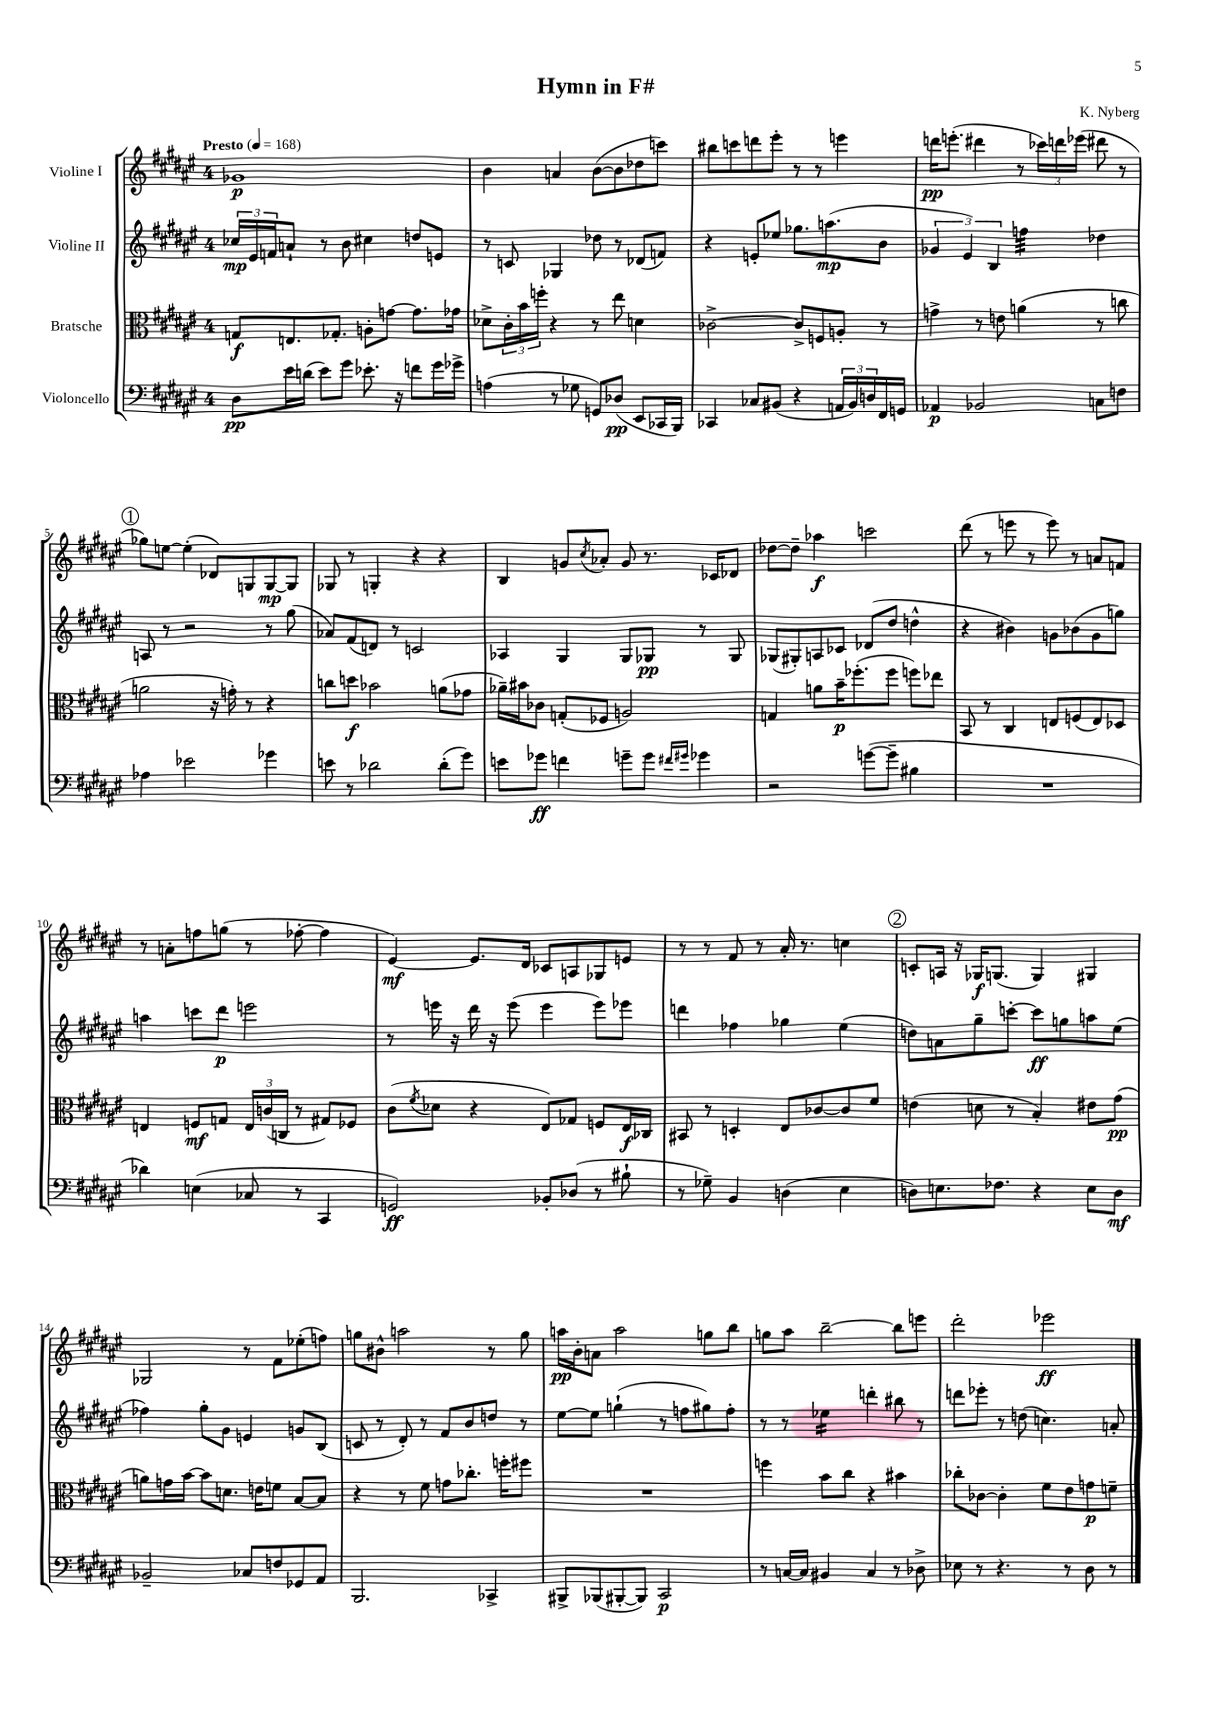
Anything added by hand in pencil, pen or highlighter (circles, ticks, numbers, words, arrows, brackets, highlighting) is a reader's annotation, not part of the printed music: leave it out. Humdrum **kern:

**kern	**kern	**kern	**kern
*staff4	*staff3	*staff2	*staff1
*clefF4	*clefC3	*clefG2	*clefG2
*k[f#c#g#d#a#e#]	*k[f#c#g#d#a#e#]	*k[f#c#g#d#a#e#]	*k[f#c#g#d#a#e#]
*M4/4	*M4/4	*M4/4	*M4/4
*MM168	*MM168	*MM168	*MM168
8D#\L	8G/L	24cc-/LL	1g-
.	.	24e#/	.
.	.	24f/J	.
16e#\L	8.E/	8a`/J	.
(16d\JJ	.	.	.
8e#\L)	.	8r	.
.	8.G-'/J	.	.
8g#\J	.	8b\	.
8.e-'\	8A'\L	4cc#\	.
.	[8g\J	.	.
16r	.	.	.
8f\L	8.g\]L	8dd/L	.
16g#\L	.	8e/J	.
16g-^\JJ	16g-\Jk	.	.
=	=	=	=
(4A\	8d-^\L	8r	4b\
.	24c#'\L	8c/	.
.	24b\	.	.
.	24ff'\JJ	.	.
8r	4r	4G-/	4a/
8G-\	.	.	.
8GG/L)	8r	8dd-\	([8b\L
(8D-/J	8ee#\	8r	8b\]
8EE#/L	4d\	(8d-/L	8dd-\
16CC-/L	.	8f/J)	8ccc\J)
16BBB/JJ)	.	.	.
=	=	=	=
4CC-/	[2c-^\	4r	8bb#\L
.	.	.	8ccc\
8C-/L	.	8e'/L	8ddd\
(8BB#/J	.	8ee-/J	8eee#'\J
4r	8c-^/]L	8.gg-\L	8r
.	8F/	.	8r
.	.	(8.aa\	.
24AA/LL	8A'/J	.	4eee\
24BB#/)	.	.	.
24D/	.	.	.
16FF#/	8r	8b\J	.
16GG/JJ	.	.	.
=	=	=	=
4AA-/	4g^\	6g-/	16ddd\LK
.	.	.	(8.eee'\J
.	.	6e#/)	.
2BB-/	8r	.	4ddd#\
.	.	6B/	.
.	8e\	.	.
.	(4a\	4ff\	8r
.	.	.	24ccc-\LL)
.	.	.	24ddd\
.	.	.	(24eee-\JJ
8C\L	8r	4dd-\	8ddd#\
8F\J	8cc\	.	8r
=	=	=	=
4A-\	2a\	8A/	8gg-\L)
.	.	8r	[8ee\J
2e-\	.	2r	(4ee'\]
.	16r	.	8d-/L)
.	16g'\)	.	.
.	8r	.	8G/
4g-\	4r	8r	[8G/
.	.	(8gg#\	8G/]J
=	=	=	=
8e\	8cc\L	8a-/L)	8G-/
8r	8dd\J	(8f#/	8r
2d-\	2b-\	8d/J)	4G'/
.	.	8r	.
.	.	2c/	4r
(8d-'\L	(8a\L	.	4r
8g#\J)	8g-\J	.	.
=	=	=	=
8e\L	16a-~\LL)	4A-/	4B/
.	16b#\J	.	.
8g-\J	8c-\J	.	.
4f\	(8G'/L	4G#/	8g/L
.	.	.	8qcc#/
.	8F-/J	.	8a-'/J
8g~\L	2A/)	8G#/L	8g/
8g\J	.	8G-/J	8.r
16qqf#/LL	.	.	.
16qqg#/JJ	.	.	.
4g-\	.	8r	.
.	.	.	16c-/LK
.	.	8G-/	8d-/J
=	=	=	=
2r	4G/	(8G-/L	[8dd-\L
.	.	8G#'/)	8dd-~\]J
.	8a\L	8A/	4aa-\
.	16b~\K	8c-/J	.
.	(8.ff-'\	.	.
([8g\L	.	(8d-/L	2ccc\
8g~\]J	8ff-\J	8dd#/J	.
4B#\	8ff\L)	4dd^^\	.
.	8ee-\J	.	.
=	=	=	=
1r	8BB/	4r	(8ddd#\
.	8r	.	8r
.	4C#/	4b#\)	8eee\
.	.	.	8r
.	8E/L	8g\L	8eee\)
.	(8F/	(8b-\	8r
.	8E/)	8g\	8a/L
.	8D-/J	8gg\J)	8f/J
=	=	=	=
4d-\)	4E/	4aa\	8r
.	.	.	8a'\L
(4E\	8F/L	8ccc\L	8ff\
.	8G/J	8ddd#\J	(8gg\J
8C-/	24E/LL	2eee\	8r
.	(24c/	.	.
.	24C/JJ	.	.
8r	8r	.	[8ff-'\
4CC#/	8G#/L)	.	4ff-\]
.	8F-/J	.	.
=	=	=	=
2GG/)	(8c#\L	8r	[4e#/)
.	8qf#/	.	.
.	8d-\J	16eee\	.
.	.	16r	.
.	4r	16ddd#\	8.e#/]L
.	.	16r	.
.	.	(8eee\	.
.	.	.	16d#/Jk
8BB-'/L	8E#/L)	4eee\	8c-/L
(8D-/J	8G-/J	.	8A/
8r	8F/L	8eee\L)	8G-/
8B#`\	16E#/L	8eee-\J	8e/J
.	16C-/JJ	.	.
=	=	=	=
8r	8BB#/	4ddd\	8r
8G-~\)	8r	.	8r
4BB/	4D'/	4ff-\	8f#/
.	.	.	8r
(4D\	8E#/L	4gg-\	16a#'/
.	.	.	8.r
.	[8c-/	.	.
4E#\	8c-/]	(4ee#\	4cc\
.	8f#/J	.	.
=	=	=	=
8D\L)	(4e\	8dd\L)	8c'/L
8.E\	.	8a\	16A/Jk
.	.	.	16r
.	8d\	8gg#~\	16G-/LK
8.F-\J	.	.	(8.G/J
.	8r	[8ccc'\J	.
4r	4B'/)	8ccc\]L	4G/)
.	.	8gg\	.
8E\L	8e#\L	8aa\	4G#/
8D\J	(8g#\J	(8ee#\J	.
=	=	=	=
2BB-~/	8a\L)	4ff-\)	2G-/
.	16g\L	.	.
.	[16b\JJ	.	.
.	8b\]L	8gg#'\L	.
.	8.d\J	8g#\J	.
8C-/L	.	4e/	8r
.	16e\LK	.	.
8F/	8f\J	.	8f#\L
8GG-/	[8B/L	8g/L	(8ee-'\
8AA#/J	8B/]J	(8B/J	8ff\J)
=	=	=	=
2.BBB/	4r	8c/	8gg\L
.	.	8r	8b#^^\J
.	8r	8d#'/)	2aa\
.	8f#\	8r	.
.	8g\L	8f#/L	.
.	8.cc-'\J	8b/	.
4CC-^/	.	8dd/J	8r
.	16ff'\LK	.	.
.	8ff#\J	8r	8gg\
=	=	=	=
8BBB#^/L	1r	[8ee#\L	16aa\LL
.	.	.	16b'\J
(8BBB-/	.	8ee#\]J	8a\J
[8BBB#'/	.	(4gg`\	2aa\
8BBB#/]J)	.	.	.
2CC#/	.	8r	.
.	.	8ff\L	.
.	.	8gg#\)	8gg\L
.	.	8ff'\J	8bb\J
=	=	=	=
8r	4ff\	8r	8gg\L
[16C/LL	.	8r	8aa#\J
16C/]JJ	.	.	.
4BB#/	8b\L	4ee-\	[2bb~\
.	8cc#\J	.	.
4C/	4r	4ddd'\	.
8r	4b#\	8bb#\	8bb\]L
8D-^\	.	8r	8eee\J
=	=	=	=
8E-\	8cc-'\L	8ddd\L	2ddd#'\
8r	[8c-\J	8eee-'\J	.
4.r	4c-'\]	8r	.
.	.	(8dd\	.
.	8f#\L	4.cc\)	2eee-\
8r	8e#\	.	.
8D#\	8g\	.	.
8r	8f~\J	8a'/	.
==	==	==	==
*-	*-	*-	*-
